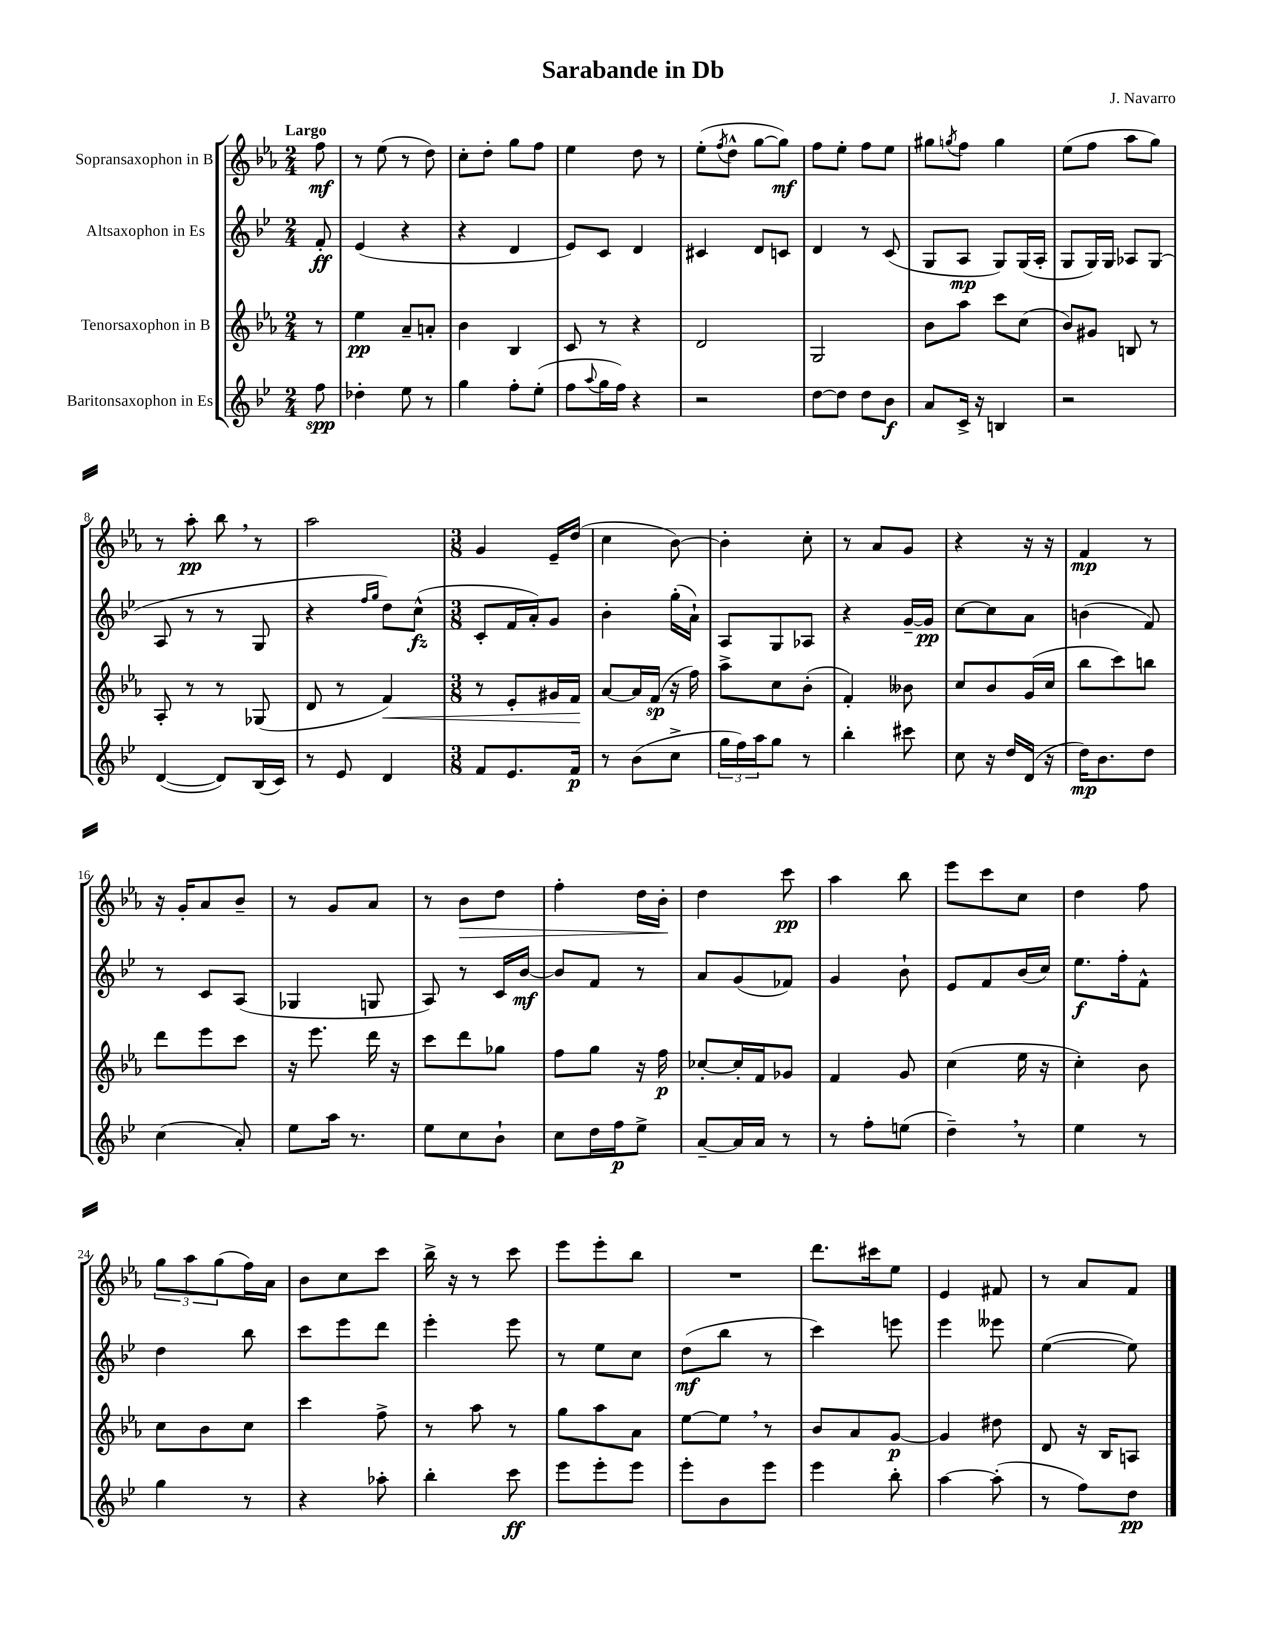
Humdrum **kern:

**kern	**dynam	**kern	**dynam	**kern	**dynam	**kern	**dynam
*part4	*part4	*part3	*part3	*part2	*part2	*part1	*part1
*staff4	*staff4	*staff3	*staff3	*staff2	*staff2	*staff1	*staff1
*I"Baritonsaxophon in Es	*	*I"Tenorsaxophon in B	*	*I"Altsaxophon in Es	*	*I"Sopransaxophon in B	*
*clefG2	*	*clefG2	*	*clefG2	*	*clefG2	*
*k[b-e-]	*	*k[b-e-a-]	*	*k[b-e-]	*	*k[b-e-a-]	*
*M2/4	*	*M2/4	*	*M2/4	*	*M2/4	*
=	=	=	=	=	=	=	=
!	!	!	!	!	!	!LO:TX:a:B:t=Largo	!
8ff\	spp	8r	.	8f'/	ff	8ff\	mf
=1	=1	=1	=1	=1	=1	=1	=1
4dd-X'\	.	4ee-\	pp	(4e-/	.	8r	.
.	.	.	.	.	.	(8ee-\	.
8ee-\	.	8a-~/L	.	4r	.	8r	.
8r	.	8an'/J	.	.	.	8dd\)	.
=2	=2	=2	=2	=2	=2	=2	=2
4gg\	.	4b-\	.	4r	.	8cc'\L	.
.	.	.	.	.	.	8dd'\J	.
8ff'\L	.	4B-/	.	4d/	.	8gg\L	.
(8ee-'\J	.	.	.	.	.	8ff\J	.
=3	=3	=3	=3	=3	=3	=3	=3
8ff\L	.	8c/	.	8e-/L)	.	4ee-\	.
8qqaa/	.	.	.	.	.	.	.
16gg\L	.	8r	.	8c/J	.	.	.
16ff\JJ)	.	.	.	.	.	.	.
4r	.	4r	.	4d/	.	8dd\	.
.	.	.	.	.	.	8r	.
=4	=4	=4	=4	=4	=4	=4	=4
2r	.	2d/	.	4c#X/	.	(8ee-'\L	.
.	.	.	.	.	.	8qff/	.
.	.	.	.	.	.	8dd^^\J	.
.	.	.	.	8d/L	.	[8gg\L	.
.	.	.	.	8cn/J	.	8gg\J])	mf
=5	=5	=5	=5	=5	=5	=5	=5
[8dd\L	.	2G/	.	4d/	.	8ff\L	.
8dd\J]	.	.	.	.	.	8ee-'\J	.
8dd\L	.	.	.	8r	.	8ff\L	.
8b-\J	f	.	.	(8c/	.	8ee-\J	.
=6	=6	=6	=6	=6	=6	=6	=6
8a/L	.	8b-\L	.	8G/L	.	8gg#X\L	.
.	.	.	.	.	.	8qggn/	.
16c^/Jk	.	8aa-\J	.	8A/J	mp	8ff\J	.
16r	.	.	.	.	.	.	.
4Bn/	.	8ccc\L	.	8G/L)	.	4gg\	.
.	.	(8cc\J	.	(16G/L	.	.	.
.	.	.	.	16A'/JJ	.	.	.
=7	=7	=7	=7	=7	=7	=7	=7
2r	.	8b-/L)	.	8G/L	.	(8ee-\L	.
.	.	8g#X/J	.	16G/L)	.	8ff\J	.
.	.	.	.	16G/JJ	.	.	.
.	.	8Bn/	.	8A-X/L	.	8aa-\L	.
.	.	8r	.	(8G/J	.	8gg\J)	.
!!LO:LB:g=z
=8	=8	=8	=8	=8	=8	=8	=8
([4d/	.	8A-'/	.	8A/	.	8r	.
.	.	8r	.	8r	.	8aa-'\	pp
8d/L])	.	8r	.	8r	.	8bb-,\	.
(16B-/L	.	(8G-X/	.	8G/	.	8r	.
16c/JJ)	.	.	.	.	.	.	.
=9	=9	=9	=9	=9	=9	=9	=9
8r	.	8d/	.	4r	.	2aa-\	.
8e-/	.	8r	.	.	.	.	.
.	.	.	.	16qqff/LL	.	.	.
.	.	.	.	16qqgg/JJ	.	.	.
!	!	!	!LO:HP:b	!	!	!	!
4d/	.	4f/)	<	8dd\L)	.	.	.
.	.	.	.	(8cc^^\J	fz	.	.
=10	=10	=10	=10	=10	=10	=10	=10
*M3/8	*	*M3/8	*	*M3/8	*	*M3/8	*
8f/L	.	8r	.	8c'/L	.	4g/	.
8.e-/	.	8e-'/L	.	16f/L	.	.	.
.	.	.	.	16a'/J)	.	.	.
.	.	16g#X/L	.	8g/J	.	16e-~/LL	.
16f/Jk	p	16f/JJ	.	.	.	(16dd/JJ	.
.	.	.	[	.	.	.	.
=11	=11	=11	=11	=11	=11	=11	=11
8r	.	[8a-/L	.	4b-'\	.	4cc\	.
(8b-\L	.	16a-/L]	.	.	.	.	.
.	.	(16f/JJ	sp	.	.	.	.
8cc^\J	.	16r	.	(16gg'\LL	.	[8b-\)	.
.	.	16ff\)	.	16a`\JJ)	.	.	.
=12	=12	=12	=12	=12	=12	=12	=12
24gg\LL	.	8aa-^\L	.	8A/L	.	4b-'\]	.
24ff\)	.	.	.	.	.	.	.
24aa\J	.	.	.	.	.	.	.
8gg\J	.	8cc\	.	8G/	.	.	.
8r	.	(8b-'\J	.	8A-X/J	.	8cc'\	.
=13	=13	=13	=13	=13	=13	=13	=13
4bb-'\	.	4f'/)	.	4r	.	8r	.
.	.	.	.	.	.	8a-/L	.
8ccc#X\	.	8b--X\	.	[16g~/LL	.	8g/J	.
.	.	.	.	16g/JJ]	pp	.	.
=14	=14	=14	=14	=14	=14	=14	=14
8cc\	.	8cc/L	.	[8cc\L	.	4r	.
16r	.	8b-/	.	8cc\]	.	.	.
16dd/LL	.	.	.	.	.	.	.
(16d/JJ	.	(16g/L	.	8a\J	.	16r	.
16r	.	16cc/JJ	.	.	.	16r	.
=15	=15	=15	=15	=15	=15	=15	=15
16dd\KL)	mp	8bb-\L	.	(4bn\	.	4f/	mp
8.b-\	.	.	.	.	.	.	.
.	.	8ccc\)	.	.	.	.	.
8dd\J	.	8bbn\J	.	8f/)	.	8r	.
!!LO:LB:g=z
=16	=16	=16	=16	=16	=16	=16	=16
(4cc\	.	8ddd\L	.	8r	.	16r	.
.	.	.	.	.	.	16g'/KL	.
.	.	8eee-\	.	8c/L	.	8a-/	.
8a'/)	.	8ccc\J	.	(8A/J	.	8b-~/J	.
=17	=17	=17	=17	=17	=17	=17	=17
8ee-\L	.	16r	.	4G-X/	.	8r	.
.	.	8.eee-\	.	.	.	.	.
16aa\Jk	.	.	.	.	.	8g/L	.
8.r	.	.	.	.	.	.	.
.	.	16ddd\	.	8Gn/	.	8a-/J	.
.	.	16r	.	.	.	.	.
=18	=18	=18	=18	=18	=18	=18	=18
8ee-\L	.	8ccc\L	.	8A/)	.	8r	.
!	!	!	!	!	!	!	!LO:HP:b
8cc\	.	8ddd\	.	8r	.	8b-\L	>
8b-`\J	.	8gg-X\J	.	16c/LL	.	8dd\J	.
.	.	.	.	[16b-/JJ	mf	.	.
=19	=19	=19	=19	=19	=19	=19	=19
8cc\L	.	8ff\L	.	8b-/L]	.	4ff'\	.
16dd\L	.	8gg\J	.	8f/J	.	.	.
16ff\J	p	.	.	.	.	.	.
8ee-^\J	.	16r	.	8r	.	16dd\LL	.
.	.	16ff\	p	.	.	16b-'\JJ	.
.	.	.	.	.	.	.	]
=20	=20	=20	=20	=20	=20	=20	=20
[8a~/L	.	[8cc-X'/L	.	8a/L	.	4dd\	.
16a/L]	.	16cc-'/L]	.	(8g/	.	.	.
16a/JJ	.	16f/J	.	.	.	.	.
8r	.	8g-X/J	.	8f-X/J)	.	8ccc\	pp
=21	=21	=21	=21	=21	=21	=21	=21
8r	.	4f/	.	4g/	.	4aa-\	.
8ff'\L	.	.	.	.	.	.	.
(8een\J	.	8g/	.	8b-`\	.	8bb-\	.
=22	=22	=22	=22	=22	=22	=22	=22
4dd~,\)	.	(4cc\	.	8e-/L	.	8eee-\L	.
.	.	.	.	8f/	.	8ccc\	.
8r	.	16ee-\	.	(16b-/L	.	8cc\J	.
.	.	16r	.	16cc/JJ)	.	.	.
=23	=23	=23	=23	=23	=23	=23	=23
4ee-\	.	4cc'\)	.	8.ee-\L	f	4dd\	.
.	.	.	.	16ff'\k	.	.	.
8r	.	8b-\	.	8f^^\J	.	8ff\	.
!!LO:LB:g=z
=24	=24	=24	=24	=24	=24	=24	=24
4gg\	.	8cc\L	.	4dd\	.	12gg\L	.
.	.	.	.	.	.	12aa-\	.
.	.	8b-\	.	.	.	.	.
.	.	.	.	.	.	(12gg\	.
8r	.	8cc\J	.	8bb-\	.	16ff\L)	.
.	.	.	.	.	.	16a-\JJ	.
=25	=25	=25	=25	=25	=25	=25	=25
4r	.	4ccc\	.	8ccc\L	.	8b-\L	.
.	.	.	.	8eee-\	.	8cc\	.
8aa-X'\	.	8ff^\	.	8ddd\J	.	8ccc\J	.
=26	=26	=26	=26	=26	=26	=26	=26
4bb-'\	.	8r	.	4eee-'\	.	16bb-^\	.
.	.	.	.	.	.	16r	.
.	.	8aa-\	.	.	.	8r	.
8ccc\	ff	8r	.	8eee-\	.	8ccc\	.
=27	=27	=27	=27	=27	=27	=27	=27
8eee-\L	.	8gg\L	.	8r	.	8eee-\L	.
8eee-'\	.	8aa-\	.	8ee-\L	.	8eee-'\	.
8eee-\J	.	8a-\J	.	8cc\J	.	8bb-\J	.
=28	=28	=28	=28	=28	=28	=28	=28
8eee-'\L	.	[8ee-\L	.	(8dd\L	mf	4.r	.
8b-\	.	8ee-,\J]	.	8bb-\J	.	.	.
8eee-\J	.	8r	.	8r	.	.	.
=29	=29	=29	=29	=29	=29	=29	=29
4eee-\	.	8b-/L	.	4ccc\)	.	8.ddd\L	.
.	.	8a-/	.	.	.	.	.
.	.	.	.	.	.	16ccc#X\k	.
8bb-'\	.	[8g/J	p	8eeen\	.	8ee-\J	.
=30	=30	=30	=30	=30	=30	=30	=30
[4aa\	.	4g/]	.	4eee-\	.	4e-/	.
(8aa'\]	.	8dd#X\	.	8eee--X\	.	8f#X/	.
=31	=31	=31	=31	=31	=31	=31	=31
8r	.	8d/	.	([4ee-\	.	8r	.
8ff\L)	.	16r	.	.	.	8a-/L	.
.	.	16B-/KL	.	.	.	.	.
8dd\J	pp	8An/J	.	8ee-\])	.	8f/J	.
==	==	==	==	==	==	==	==
*-	*-	*-	*-	*-	*-	*-	*-
